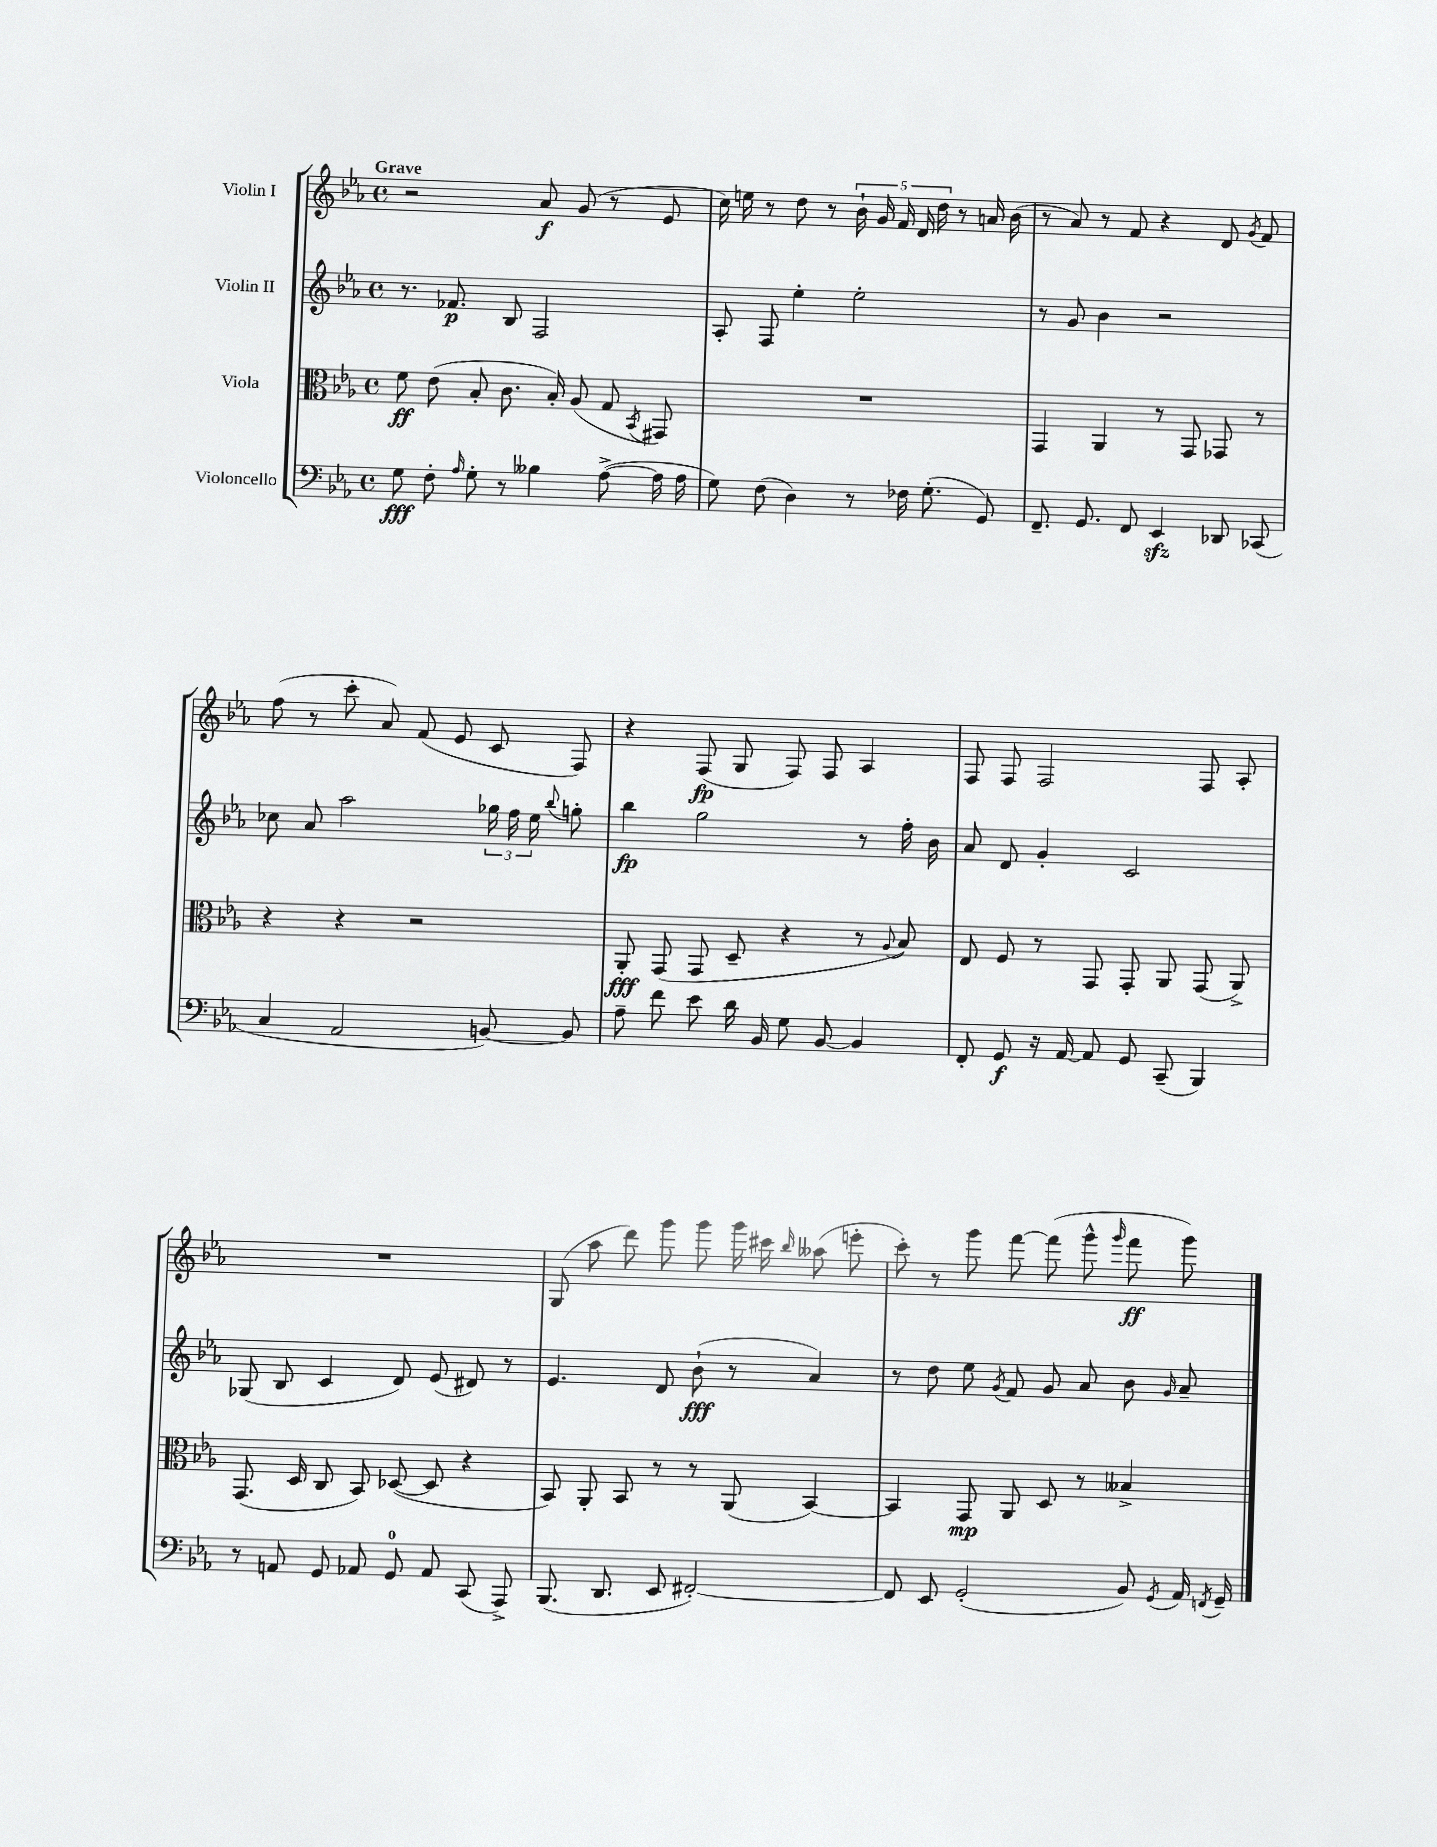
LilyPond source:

<<
\new StaffGroup <<
\new Staff = "s0" \with { instrumentName = "Violin I" } {
    \clef treble \key ees \major \defaultTimeSignature \time 4/4 \tempo "Grave"
    \autoBeamOff r2 aes'8\f g'8( r8 ees'8 |
    c''16) e''16 r8 d''8 r8 \tuplet 5/4 { bes'16-! g'16 f'16 d'16 d''16 } r8 a'16 bes'16( |
    r8 aes'8) r8 f'8 r4 d'8 \acciaccatura { g'8 } f'8 |
    f''8( r8 c'''8-. aes'8) f'8( ees'8 c'8 f8) |
    r4 f8\fp( g8 f8) f8 aes4 |
    f8 f8 f2 f8 aes8-. |
    R1 |
    g8( aes''8 d'''8) g'''8 g'''8 g'''16 cis'''16 \grace { bes''16 } aeses''8( e'''8-. |
    c'''8-.) r8 g'''8 f'''8~ f'''8( g'''8-^ \grace { g'''16 } f'''8\ff g'''8) \bar "|." |
}
\new Staff = "s1" \with { instrumentName = "Violin II" } {
    \clef treble \key ees \major \defaultTimeSignature \time 4/4
    \autoBeamOff r8. fes'8.\p bes8 f2 |
    aes8-. f8 ees''4-. ees''2-. |
    r8 g'8 bes'4 r2 |
    ces''8 aes'8 aes''2 \tuplet 3/2 { ges''16 f''16 ees''16 } \appoggiatura { bes''8 } g''8-. |
    bes''4\fp g''2 r8 f''16-. bes'16 |
    aes'8 d'8 g'4-. c'2 |
    ges8( bes8 c'4 d'8) ees'8( dis'8) r8 |
    ees'4. d'8 bes'8-!\fff( r8 aes'4) |
    r8 d''8 ees''8 \acciaccatura { g'8 } f'8 g'8 aes'8 bes'8 \grace { g'16 } aes'8-- \bar "|." |
}
\new Staff = "s2" \with { instrumentName = "Viola" } {
    \clef alto \key ees \major \defaultTimeSignature \time 4/4
    \autoBeamOff f'8\ff ees'8( bes8-. c'8. bes16-.) aes8( g8 \acciaccatura { bes,8 } gis,8) |
    R1 |
    g,4 aes,4 r8 g,8 ges,8 r8 |
    r4 r4 r2 |
    aes,8-.\fff g,8( g,8 d8-- r4 r8 \appoggiatura { aes8 } bes8) |
    ees8 f8 r8 g,8 g,8-. aes,8 g,8( aes,8->) |
    g,8.( d16 c8 bes,8) des8~( des8 r4 |
    bes,8) aes,8-. bes,8 r8 r8 aes,8( bes,4~) |
    bes,4 g,8\mp aes,8 d8 r8 beses4-> \bar "|." |
}
\new Staff = "s3" \with { instrumentName = "Violoncello" } {
    \clef bass \key ees \major \defaultTimeSignature \time 4/4
    \autoBeamOff g8\fff f8-. \grace { aes16 } g8-. r8 beses4 aes8~->( aes16 aes16 |
    g8) f8( d4) r8 fes16 g8.-.( g,8) |
    f,8.-- g,8. f,8 ees,4\sfz des,8 ces,8( |
    c4 aes,2 b,8~) b,8 |
    aes8-- f'8 ees'8 d'16 bes,16 g8 bes,8~ bes,4 |
    f,8-. g,8\f r16 aes,16~ aes,8 g,8 c,8--( bes,,4) |
    r8 a,8 g,8 aes,8 g,8-0 aes,8 c,8( aes,,8->) |
    bes,,8.( d,8. ees,8 fis,2~-.) |
    fis,8 ees,8 g,2-.( bes,8) \acciaccatura { g,8 } aes,16 \acciaccatura { f,8 } g,16-- \bar "|." |
}
>>
>>
\layout { \context { \Score \remove "Bar_number_engraver" } }
